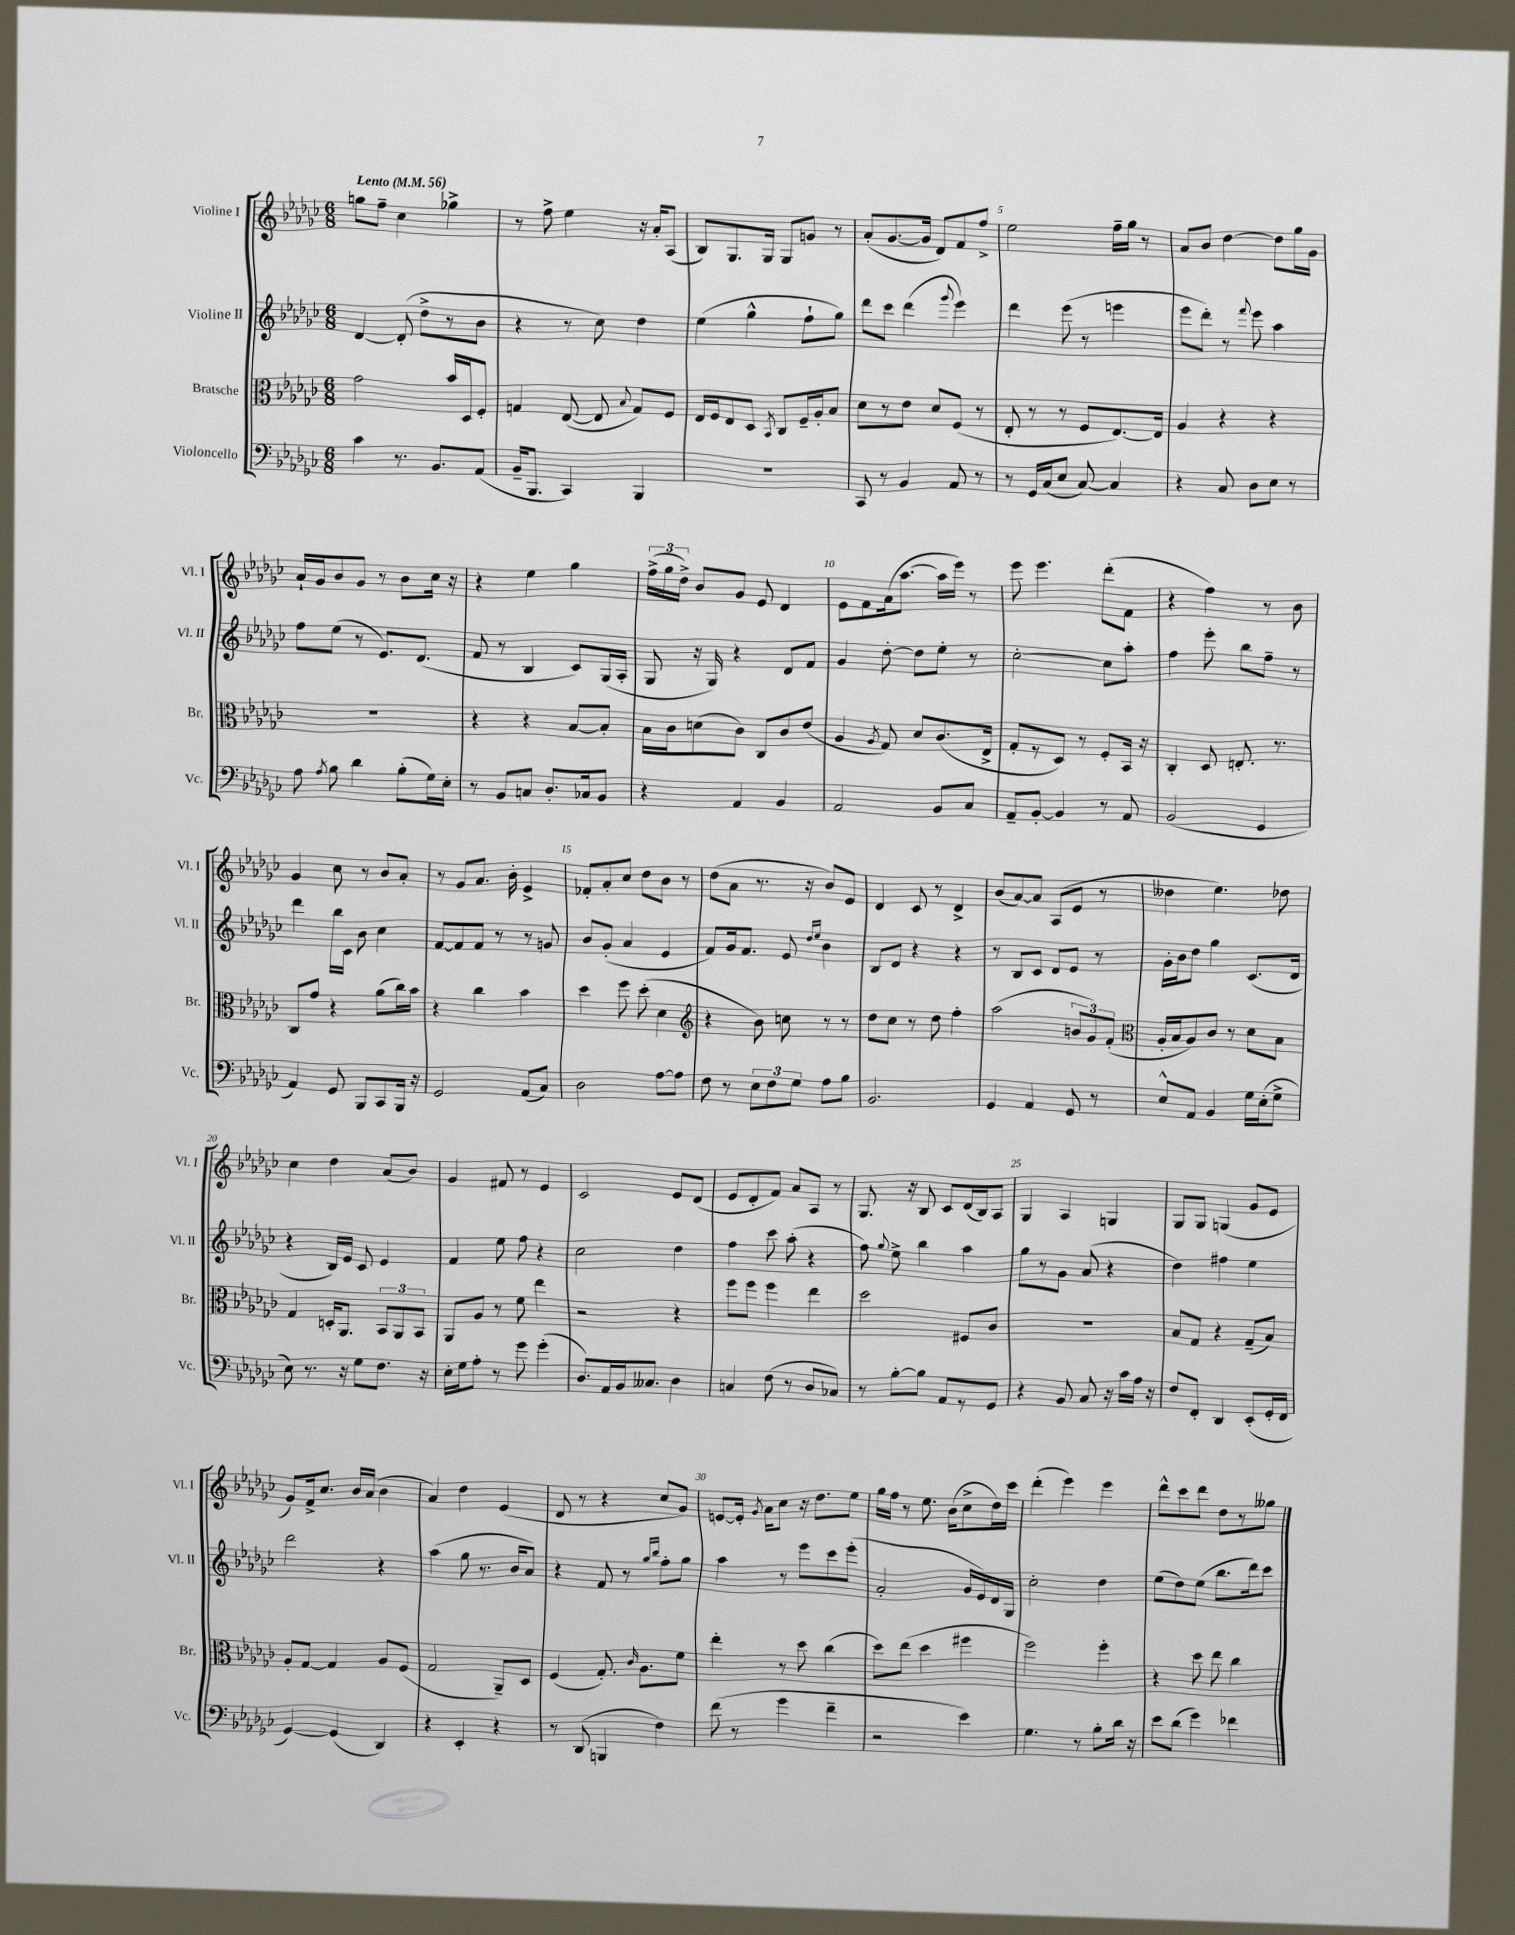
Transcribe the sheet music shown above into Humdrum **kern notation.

**kern	**kern	**kern	**kern
*staff4	*staff3	*staff2	*staff1
*clefF4	*clefC3	*clefG2	*clefG2
*k[b-e-a-d-g-c-]	*k[b-e-a-d-g-c-]	*k[b-e-a-d-g-c-]	*k[b-e-a-d-g-c-]
*M6/8	*M6/8	*M6/8	*M6/8
*MM56	*MM56	*MM56	*MM56
4c-\	2g-\	[4d-/	8gg\L
.	.	.	8ff~\J
8.r	.	(8d-'/]	4cc-\
.	.	8dd-^\L	.
8.BB-/L	.	.	.
.	16b-/LL	8r	4gg-^\
.	16D-/J	.	.
(8AA-/J	8F'/J	8b-\J	.
=	=	=	=
16BB-~/LK	4G/	4r	8r
8.BBB-/J	.	.	.
.	.	.	8ff^\
4CC-/)	([8E-/	8r	4ee-\
.	8E-/]	8cc-\)	.
.	8qqB-/	.	.
4BBB-/	8G/L)	4dd-\	16r
.	.	.	16a-'/LK
.	8F/J	.	(8A-/J
=	=	=	=
2.r	16E-/LL	(4ee-\	8B-/L)
.	16F/J	.	.
.	8E-/	.	8.G-/
.	8D-/J	4gg-^^\	.
.	.	.	16G-/Jk
.	8qBB-/	.	.
.	8C-/L	.	8G-/L
.	16F~/L	8ff`\L	8g/J
.	16A-'/J	.	.
.	8B-/J	8gg-\J)	8r
=	=	=	=
8CC-/	8d-\L	8ddd-\L	(8a-'/L
8r	8r	8ccc-\J	[8.g-/
4BB-/	8e-\J	(4ddd-\	.
.	.	.	16g-/]Jk
.	8d-/L	.	8d-/L)
.	.	8qqggg-/	.
8AA-/	(8F/J	4eee-\)	8f/
8r	8r	.	8ff^/J
=	=	=	=
8r	8E-'/	4ddd-\	2ee-\
16GG-/LL	8r	.	.
(16C-/J	.	.	.
8E-/J	8r	(8eee-\	.
[8C-/)	8F/L	8r	.
4C-/]	[8.E-/)	4eee\	16ff~\LL
.	.	.	16gg-\JJ
.	.	.	8r
.	16E-/]Jk	.	.
=	=	=	=
4r	4A-/	8eee-\L	8a-/L
.	.	8ddd-'\J)	8b-/J
8C-/	4r	8r	[4dd-\
.	.	8qqfff/	.
8D-\L	.	8eee-\	.
8E-\J	4r	4aa-\	8dd-\]L
8r	.	.	16gg-\L
.	.	.	16g-\JJ
=	=	=	=
8A-\	2.r	8ff\L	16a-`/LL
.	.	.	16g-/J
8qA-/	.	.	.
8B-\	.	(8ee-\J	8b-/
4d-\	.	8r	8g-/J
.	.	8.e-/L)	8r
(8B-'\L	.	.	8b-\L
.	.	(8.d-/J	.
16G-\L)	.	.	16cc-\Jk
16E-'\JJ	.	.	16r
=	=	=	=
8r	4r	8f/	4r
8BB-/L	.	8r	.
8C/J	4r	4B-/	4ee-\
8.D-'/L	.	.	.
.	[8B-/L	8c-/L)	4gg-\
16C-/k	.	.	.
8BB-/J	8B-'/]J	(16G-/L	.
.	.	16A-'/JJ	.
=	=	=	=
4r	16B-\LL	8G-/	(24ff^\LL
.	.	.	24gg-\
.	16c-\J	.	.
.	.	.	24dd-^\JJ)
.	(8d\	16r	8b-/L
.	.	16G-/)	.
4AA-/	8c-\J)	4r	8g-/J
.	8C-/L	.	8e-/
4BB-/	8c-/	8d-/L	4d-/
.	(8e-/J	8f/J	.
=	=	=	=
2AA-/	4A-/	4g-/	8e-\L
.	.	.	8f\
.	8qA-/	.	.
.	8G-/)	[8dd-'\	(16a-\k
.	.	.	[8.aa-\J
.	8d-/L	8dd-\]L	.
8BB-/L	(8.c-/	8ee-'\J	16aa-\]LL
.	.	.	16eee-\JJ)
8C-/J	.	8r	8r
.	16E-^/Jk	.	.
=	=	=	=
8AA-~/L	8G-'/L	[2cc-'\	8eee-\
[8BB-'/J	8r	.	4.eee-\
4BB-/]	8D-/J)	.	.
.	8r	.	.
8r	8F'/L	8cc-\]L	(8ddd-'\L
8AA-/	16BB-/Jk	8aa-'\J	8f\J
.	16r	.	.
=	=	=	=
(2BB-/	4C-'/	4ff\	4r
.	8D-/	8eee-'\	4ff\)
.	8.E'/	8bb-\L	.
4GG-/	.	8ff~\J	8r
.	8.r	.	.
.	.	8r	8b-\
=	=	=	=
4AA-/)	8C-/L	4ddd-\	4g-/
.	8g-/J	.	.
8GG-/	4r	16bb-\LL	8cc-\
.	.	16c-\JJ	.
8BBB-/L	.	8b-\	8r
8CC-/	(8a-\L	4cc-\	8b-/L
16BBB-/Jk	16cc-\L)	.	8a-'/J
16r	16b-\JJ	.	.
=	=	=	=
2GG-/	4r	[8f/L	8r
.	.	8f/]	8g-/L
.	4cc-\	8f/J	8.a-/J
.	.	8r	.
.	.	.	16b-'\
(8AA-/L	4b-\	8r	4e-^/
8C-/J)	.	8g/	.
=	=	=	=
2D-\	4dd-\	8b-/L	8f-'/L
.	.	(8g-'/J	8a-'/
.	8ff\	4a-/	8cc-/J
.	(8dd-'\	.	8dd-\L
[8A-\L	4d-\	4e-/	8b-\J
8A-\]J	.	.	8r
=	=	=	=
*	*clefG2	*	*
8F\	4r	8f/L)	(8dd-\L
8r	.	16g-/k	8a-\J
.	.	8.f/J	.
12E-\L	8b-\)	.	8.r
12F\	.	.	.
.	8cc\	8e-/	.
12G-\J	.	.	.
.	.	.	16r
.	.	16qqdd-/LL	.
.	.	16qqee-/JJ	.
8A-\L	8r	4b-\	8b-/L)
8B-\J	8r	.	8e-/J
=	=	=	=
2.BB-/	8dd-\L	8B-/L	4d-/
.	8cc-\J	8d-/J	.
.	8r	4r	8c-/
.	8dd-\	.	8r
.	4ff'\	4r	4d-^/
=	=	=	=
4GG-/	(2aa-\	8r	(8b-/L
.	.	8B-/L	[8a-/)
4AA-/	.	8c-/J	8a-/]J
.	.	8d-/L	(8A-/L
8GG-/	12b/L	8e-/J	8e-/J
.	12g-/)	.	.
8r	.	8r	8r
.	(12f'/J	.	.
=	=	=	=
*	*clefC3	*	*
8E-^^/L	16A-'/LL	16g-'\LL	4dd--\
.	16B-/J	16b-\J	.
8AA-/J	8A-/)	8dd-\J	.
4BB-/	8c-/J	4gg-\	4.ee-\)
.	8r	.	.
16G-\LL	8d-\L	(8.c-/L	.
(16E-'\J	.	.	.
8G-^\J	8B-\J	.	8dd-\
.	.	16d-/Jk	.
=	=	=	=
8E-\)	4G-/	4r	4cc-\
8.r	.	.	.
.	16D'/LK	16B-/LL)	4dd-\
16r	8.AA-/J	16e-/JJ	.
8G-\L	.	8c-/	.
8.F\J	12BB-/L	4e-/	(8a-/L
.	12AA-/	.	.
.	.	.	8b-/J)
.	12BB-/J	.	.
16r	.	.	.
=	=	=	=
16E-'\LL	8AA-/L	4f/	4g-/
16G-\J	.	.	.
8A-'\J	8A-/J	.	.
8r	8r	8ee-\	8f#/
8g-\	8f\	8ff\	8r
(4g-'\	4ee-\	4r	4e-/
=	=	=	=
8.D-/L)	2r	2cc-\	2c-/
16AA-/L	.	.	.
16BB-/J	.	.	.
8.C--/J	.	.	.
4D-\	4r	4dd-\	8e-/L
.	.	.	(8d-/J
=	=	=	=
4C/	8ff\L	4ff\	8e-/L
.	8ff\J	.	8d-'/
(8F\	4ff\	8ccc-\	8f/J)
8r	.	(8aa-'\	8a-/L
8D-/L	4ee-\	4r	8A-/J
8C-/J)	.	.	8r
=	=	=	=
8r	2dd-\	8ff\)	8.G-/
.	.	8qqgg-/	.
[8B-'\L	.	8ee-^\	.
.	.	.	16r
8B-\]J	.	4bb-\	8B-/
8AA-/L	.	.	8c-/L
8r	8F#/L	4aa-\	(16d-/L
.	.	.	16B-/J)
8GG-/J	8c-/J	.	8A-/J
=	=	=	=
4r	2.r	8gg-\L	4G-/
.	.	8r	.
8BB-/	.	8g-\J	4A-/
8C-/	.	(8a-/	.
16r	.	4r	4G/
16c-\LL	.	.	.
16A-\JJ	.	.	.
16r	.	.	.
=	=	=	=
8F/L	8B-/L	4dd-\)	8G-/L
8FF'/J	8G-/J	.	8G-/J
4DD-/	4r	4ff#\	(4G/
(8EE-'/L	(8G-~/L	4ee-\	8g-/L
16GG-'/L	8B-/J)	.	8e-/J
16FF/JJ	.	.	.
=	=	=	=
[4GG-/)	8A-'/L	2ddd-\	8g-/L)
.	[8G-/J	.	16f^/k
.	.	.	8.cc-/J
(4GG-/]	4G-/]	.	.
.	.	.	16b-/LL
.	.	.	(16a-/JJ
4DD-/)	8A-/L	4r	4b-\
.	(8F/J	.	.
=	=	=	=
4r	2G-/	(4aa-\	4a-/)
4EE-'/	.	8gg-\	4dd-\
.	.	8.r	.
4r	8AA-~/L)	.	(4e-/
.	.	16b-/LK	.
.	8D-/J	8a-/J)	.
=	=	=	=
8r	(4F/	4r	8d-/
(8DD-/	.	.	8r
4BBB/	8.G-'/)	8f/	4r
.	.	8r	.
.	16qqc-/	.	.
.	8.A-\L	.	.
.	.	16qqgg-/LL	.
.	.	16qqbb-/JJ	.
4F\)	.	8ff'\L	8cc-/L
.	8f\J	8gg-\J	8g-/J)
=	=	=	=
(8f\	4ee-'\	4aa-\	[8e/L
8r	.	.	16e'/]Jk
.	.	.	8qg-/
.	.	.	16a-\LK
4g-\	8r	8r	8cc-\J
.	8dd-\	8eee-\L	16r
.	.	.	8.dd-\L
4f~\	(4cc-\	8ccc-\	.
.	.	(8eee-'\J	8ee-\J
=	=	=	=
2r	8dd-\L)	2a-'/	16gg-\LL
.	.	.	16ff\JJ
.	(8ee-\J	.	8r
.	4dd-\	.	8.ee-\
.	.	.	(16b-\LK
4e-\)	4ff#\	16g-/LL	8cc-^\
.	.	16e-/)	.
.	.	16d-/	16dd-\L)
.	.	16G-/JJ	16ccc-\JJ
=	=	=	=
4.G-\	2ff\)	2cc-'\	(4ddd-'\
.	.	.	4eee-\)
8r	.	.	.
8B-'\L	4ff'\	4dd-\	4eee-\
16d-\Jk	.	.	.
16r	.	.	.
=	=	=	=
8e-\L	4r	(8ee-\L	8ddd-^^\L
(8d-\J	.	8dd-\)	8ccc-\
4g-\)	8dd-\	(8ee-\J	8ddd-\J
.	8ee-\	8.bb-\L	8dd-\L
4f-\	4cc-\	.	8r
.	.	16ddd-\k)	.
.	.	8ccc-\J	8gg--\J
==	==	==	==
*-	*-	*-	*-
